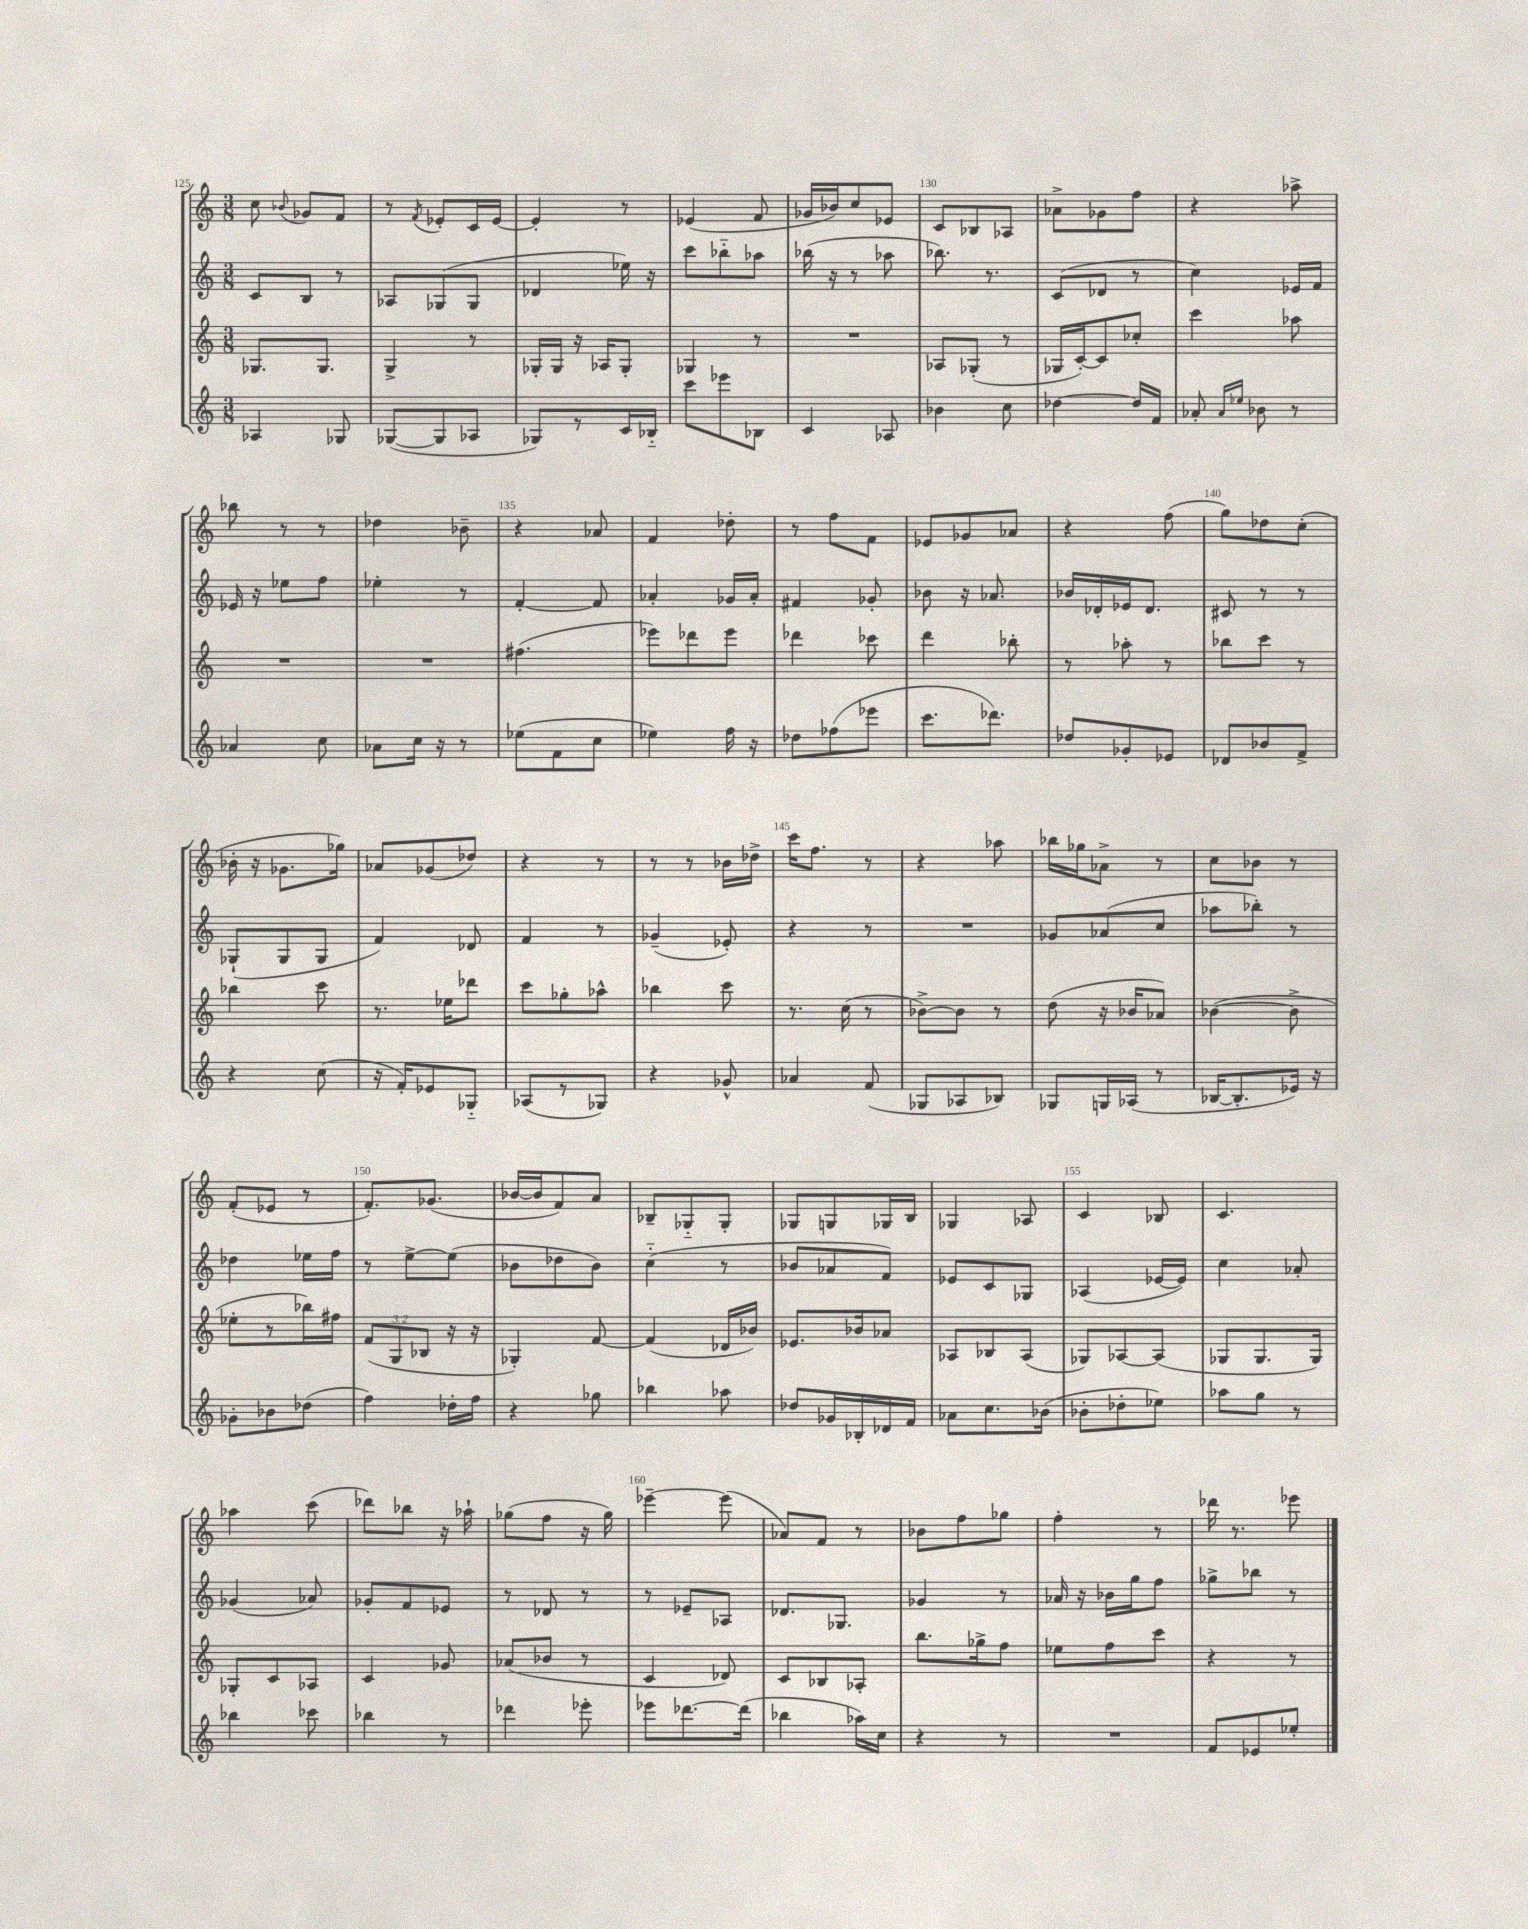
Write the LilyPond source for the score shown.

<<
\new StaffGroup <<
\new Staff = "s0" {
    \clef treble \key c \major \numericTimeSignature \time 3/8
    \autoBeamOff c''8 \appoggiatura { bes'8 } ges'8[ f'8] |
    r8 \acciaccatura { f'8 } ees'8[-. c'16 ees'16]~ |
    ees'4-. r8 |
    ees'4( f'8 |
    ges'16[ bes'16) c''8 ees'8] |
    c'8[ bes8 aes8] |
    aes'8[-> ges'8 f''8] |
    r4 aes''8-> |
    bes''8 r8 r8 |
    des''4 bes'8-- |
    r4 aes'8 |
    f'4 des''8-. |
    r8 f''8[ f'8] |
    ees'8[ ges'8 aes'8] |
    r4 f''8( |
    g''8[) des''8 c''8]-.( |
    bes'16-. r16 ges'8.[ ges''16]) |
    aes'8[ ges'8( des''8]) |
    r4 r8 |
    r8 r8 bes'16[ des''16]-> |
    c'''16[ f''8.] r8 |
    r4 aes''8 |
    bes''16[ ges''16 aes'8]-> r8 |
    c''8[ bes'8] r8 |
    f'8[-.( ees'8] r8 |
    f'8.[-.) ges'8.]( |
    bes'16[~ bes'16 f'8) a'8] |
    bes8[-- ges8-_ ges8]-. |
    ges8[ g8 ges16 b16] |
    ges4 aes8 |
    c'4 bes8 |
    c'4. |
    aes''4 c'''8( |
    des'''8[) bes''8] r16 aes''16-! |
    ges''8[( f''8] r16 ges''16) |
    ees'''4~-- ees'''8( |
    aes'8[) f'8] r8 |
    bes'8[ f''8 ges''8] |
    f''4-. r8 |
    des'''16 r8. ees'''8 \bar "|." |
}
\new Staff = "s1" {
    \clef treble \key c \major \numericTimeSignature \time 3/8
    \autoBeamOff c'8[ b8] r8 |
    aes8[ ges8( ges8] |
    des'4 ees''16) r16 |
    c'''8[ bes''8-_ aes''8] |
    bes''16( r16 r8 aes''8 |
    bes''8.) r8. |
    c'8[( des'8] r8 |
    c''4) ees'16[ f'16] |
    ees'16 r16 ees''8[ f''8] |
    ees''4-. r8 |
    f'4~-. f'8 |
    aes'4-. ges'16[ aes'16]-. |
    fis'4 ges'8-. |
    bes'8 r16 aes'8. |
    bes'16[ des'16-. ees'16 des'8.] |
    cis'8 r8 r8 |
    ges8[-!( ges8 ges8] |
    f'4) des'8 |
    f'4 r8 |
    ges'4--( ees'8-.) |
    r4 r8 |
    R4. |
    ges'8[ aes'8( c''8] |
    aes''8[ bes''8]-.) r8 |
    des''4 ees''16[ f''16] |
    r8 e''8[~-> e''8]( |
    bes'8[ des''8 bes'8]) |
    c''4-_( r8 |
    bes'8[ aes'8 f'8]) |
    ees'8[ c'8 ges8] |
    aes4( ees'16[~ ees'16]) |
    c''4 aes'8-. |
    ges'4( aes'8) |
    ges'8[-. f'8 ees'8] |
    r8 des'8 r8 |
    r8 ees'8[-- aes8] |
    des'8.[ ges8.] |
    ges'4 r8 |
    aes'16 r16 bes'16[ g''16 f''8] |
    ges''8[-> bes''8] r8 \bar "|." |
}
\new Staff = "s2" {
    \clef treble \key c \major \numericTimeSignature \time 3/8 \override Staff.TupletNumber.text = #tuplet-number::calc-fraction-text
    \autoBeamOff ges8.[ ges8.] |
    g4-> r8 |
    ges16[-. ges16] r16 aes16[ ges8]-. |
    ges4 r8 |
    R4. |
    aes8[ ges8]-.( r8 |
    ges16[ c'16~-.) c'8 ces''8]-. |
    c'''4 aes''8 |
    R4. |
    R4. |
    fis''4.( |
    ees'''8[) des'''8 ees'''8] |
    des'''4 ces'''8 |
    d'''4 bes''8-. |
    r8 aes''8-. r8 |
    bes''8[ c'''8] r8 |
    bes''4 c'''8 |
    r8. ees''16[ des'''8] |
    c'''8[ ges''8-. aes''8]-^ |
    bes''4 c'''8 |
    r8. c''16( r8 |
    bes'8[~->) bes'8] r8 |
    d''8( r16 bes'16[ aes'8]) |
    bes'4~( bes'8-> |
    ees''8[-. r8 bes''16) fis''16] |
    \tuplet 3/2 { f'8[( g8 bes8] } r16 r16 |
    ges4-.) f'8~ |
    f'4( des'16[ bes'16]) |
    ees'8.[ bes'16 aes'8] |
    aes8[ bes8 aes8]( |
    ges8[) aes8~ aes8]( |
    ges8[ ges8. ges16]) |
    ges8[-. c'8 aes8] |
    c'4 ges'8 |
    aes'8[( bes'8] r8 |
    c'4 des'8) |
    c'8[ bes8 aes8]-. |
    b''8.[ ges''16-> f''8] |
    ees''8[ f''8 c'''8] |
    r4 r8 \bar "|." |
}
\new Staff = "s3" {
    \clef treble \key c \major \numericTimeSignature \time 3/8
    \autoBeamOff aes4 ges8 |
    ges8[~( ges8 aes8] |
    ges8[) r8 c'16 bes16]-_ |
    c'''8[ ees'''8 bes8] |
    c'4 aes8 |
    bes'4 c''8 |
    des''4~ des''16[ f'16] |
    aes'8-. \grace { aes'16[ ees''16] } bes'8 r8 |
    aes'4 c''8 |
    aes'8[ c''16] r16 r8 |
    ees''8[( f'8 c''8] |
    ees''4) f''16 r16 |
    des''8[ fes''8( ees'''8] |
    c'''8.[ des'''8.]) |
    des''8[ ges'8-. ees'8] |
    des'8[ bes'8 f'8]-> |
    r4 c''8( |
    r16 f'16[-.) ees'8 ges8]-_ |
    aes8[( r8 ges8]) |
    r4 ges'8-^ |
    aes'4 f'8( |
    ges8[ aes8 bes8]) |
    ges8[ g16 aes16]( r8 |
    bes16[~ bes8.-. ees'16]) r16 |
    ges'8[-. bes'8 des''8]( |
    f''4) des''16[-. f''16] |
    r4 ges''8 |
    bes''4 aes''8 |
    des''8[ ges'16 bes16-. des'16 f'16] |
    aes'8[ c''8. bes'16]( |
    bes'8[-. des''8-. ees''8]) |
    aes''8[ g''8] r8 |
    bes''4 ces'''8 |
    bes''4 r8 |
    des'''4 ees'''8-. |
    ees'''8[ des'''8.~ des'''16]( |
    bes''4 aes''16[) c''16] |
    r4 r8 |
    R4. |
    f'8[ ees'8 ees''8]-. \bar "|." |
}
>>
>>
\layout { \context { \Score currentBarNumber = #125 \override BarNumber.break-visibility = ##(#f #t #t) barNumberVisibility = #(every-nth-bar-number-visible 5) } }
